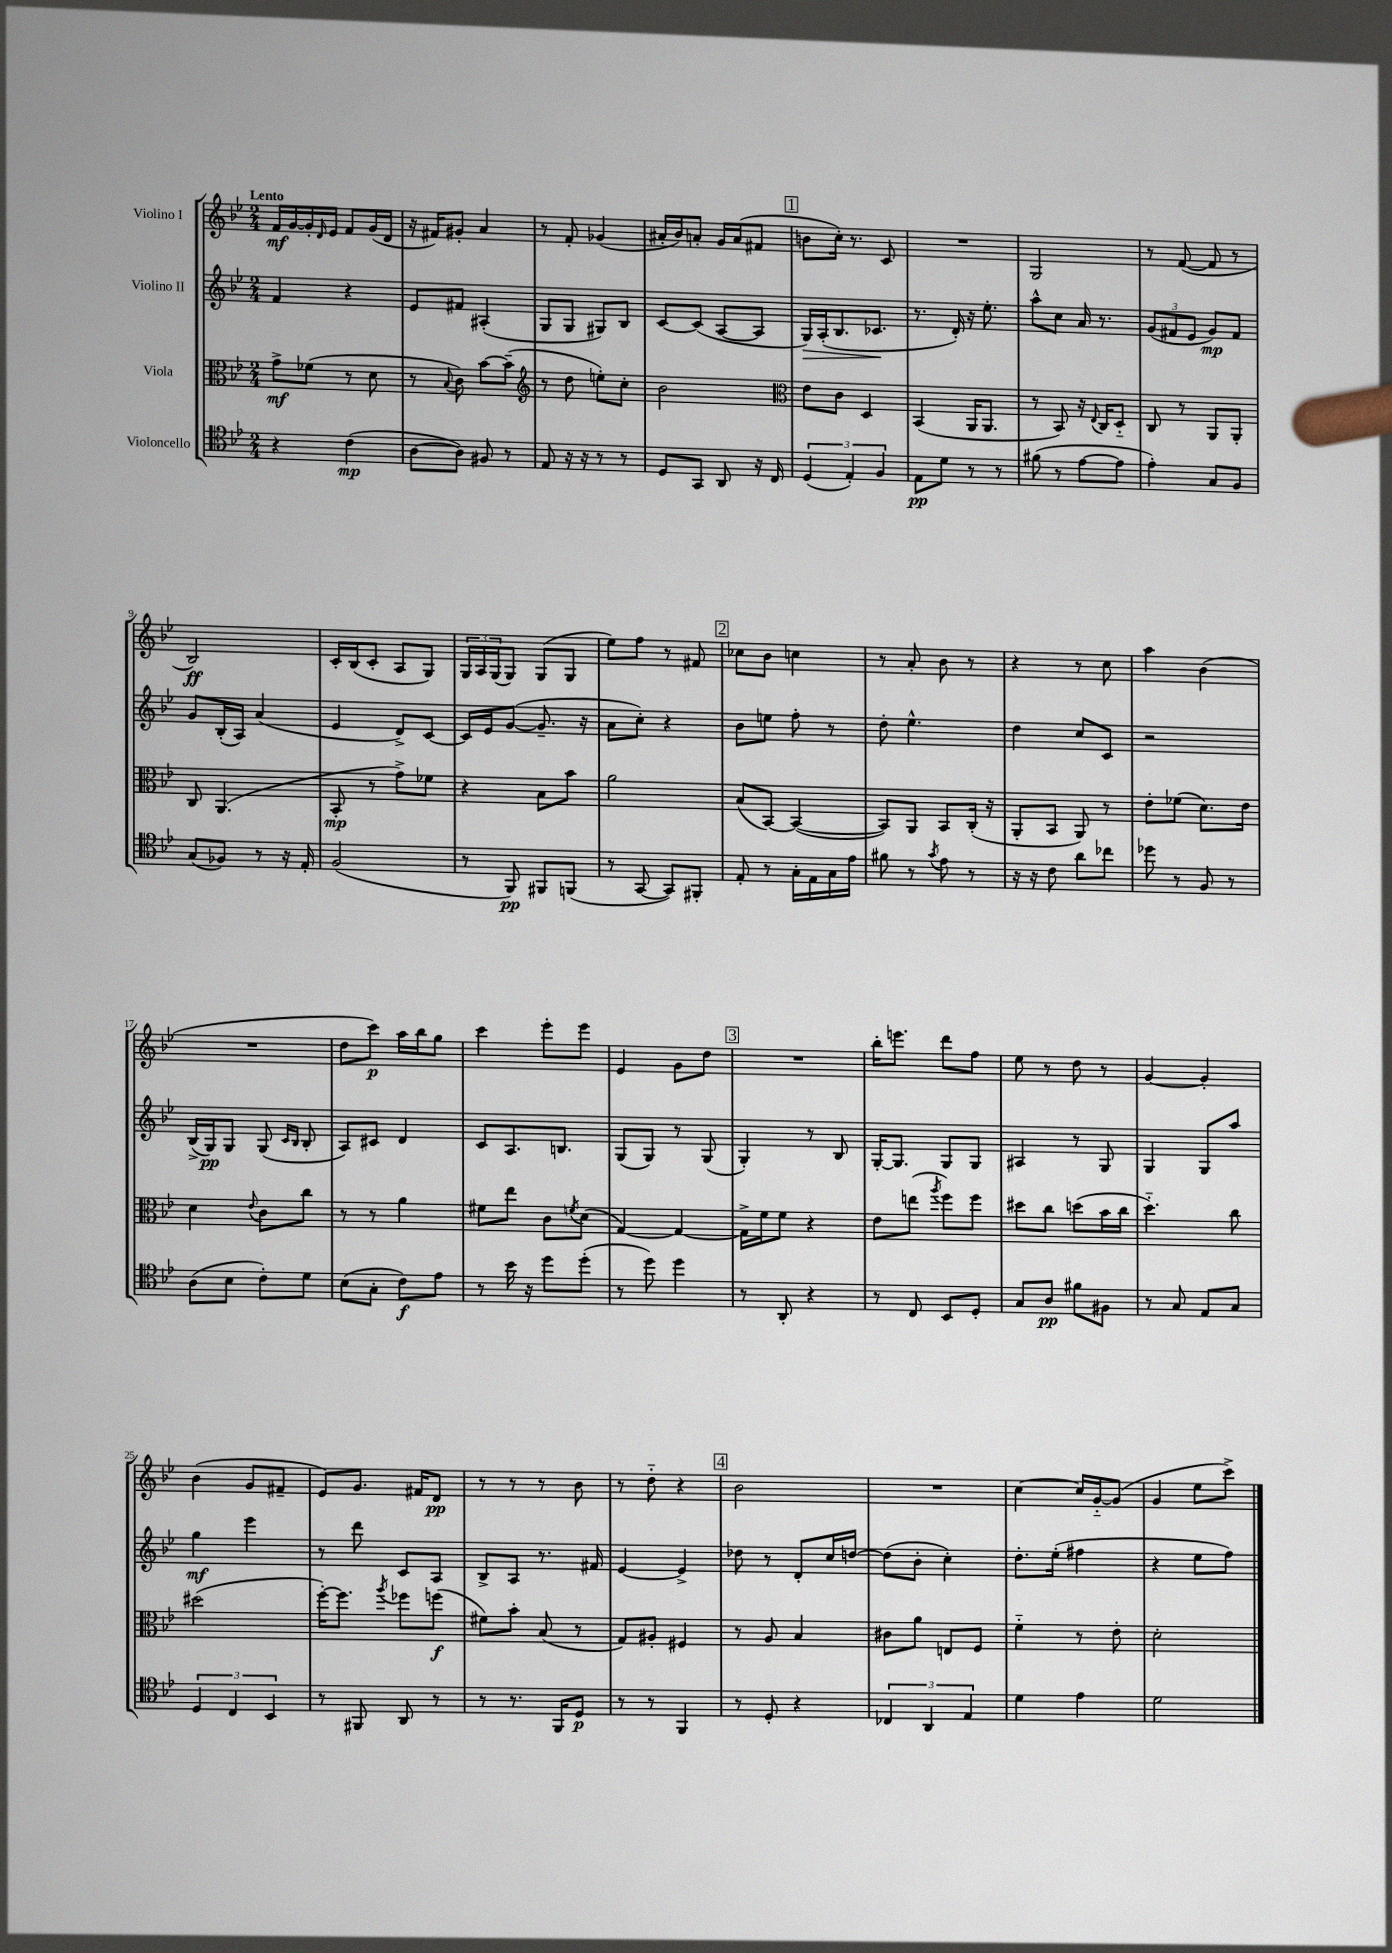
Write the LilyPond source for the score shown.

<<
\new StaffGroup <<
\new Staff = "s0" \with { instrumentName = "Violino I" } {
    \clef treble \key bes \major \numericTimeSignature \time 2/4 \tempo "Lento"
    f'16\mf g'16~ g'16-. \grace { d'16 } ees'16 f'8 g'16( d'16 |
    r16 fis'16) gis'8-. a'4 |
    r8 f'8-. ges'4( |
    ais'16-. bes'16) a'8-. g'16 a'16( fis'8 |
    \mark \markup { \box "1" } b'8 c''16-.) r8. c'8 |
    R2 |
    g2 |
    r8 f'8~( f'8 r8 |
    bes2\ff) |
    c'16-. bes16( c'8-. a8 g8) |
    \tuplet 3/2 { g16 a16 g16( } g8) g8( g8 |
    ees''8) f''8 r8 fis'8 |
    \mark \markup { \box "2" } ces''8 bes'8 c''4 |
    r8 a'8-. bes'8 r8 |
    r4 r8 c''8 |
    a''4 bes'4( |
    R2 |
    d''8 c'''8\p) a''16 bes''16 g''8 |
    c'''4 ees'''8-. ees'''8 |
    ees'4 g'8 d''8 |
    \mark \markup { \box "3" } R2 |
    bes''16-. e'''8. d'''8 f''8 |
    ees''8 r8 d''8 r8 |
    g'4~ g'4-. |
    bes'4( g'8 fis'8-- |
    ees'8) g'8. fis'16 d'8\pp |
    r8 r8 r8 bes'8 |
    r8 d''8-_ r4 |
    \mark \markup { \box "4" } bes'2 |
    R2 |
    c''4~ c''16 g'16~-_ g'8( |
    g'4 ees''8 c'''8->) \bar "|." |
}
\new Staff = "s1" \with { instrumentName = "Violino II" } {
    \clef treble \key bes \major \numericTimeSignature \time 2/4
    f'4 r4 |
    ees'8 fis'8 ais4-.( |
    g8 g8 gis8) bes8 |
    c'8~ c'8( a8~ a8 |
    \mark \markup { \box "1" } g16\>) a16-.( bes8. ces'8.\! |
    r8. d'16-.) r16 ees''8.-. |
    a''8-^ c''8 a'16 r8. |
    \tuplet 3/2 { g'8( fis'8 ees'8 } g'8\mp) fis'8 |
    g'8 bes16-.( a16) a'4( |
    ees'4 d'8->) c'8~ |
    c'16 ees'16 g'8~( g'8.-- r16 |
    a'8 c''8-.) r4 |
    \mark \markup { \box "2" } bes'8 e''8 f''8-. r8 |
    d''8-. ees''4.-^ |
    d''4 c''8 c'8 |
    r2 |
    bes16->( g16\pp) g8 g8( \grace { c'16 bes16 } bes8-. |
    a8) cis'8 d'4 |
    c'8 a8. b8. |
    g8( g8) r8 g8( |
    \mark \markup { \box "3" } g4-.) r8 bes8 |
    g16~-. g8. g8 g8 |
    ais4 r8 g8 |
    g4 g8 a''8 |
    g''4\mf ees'''4 |
    r8 d'''8 c'8 a8 |
    bes8-> a8 r8. fis'16 |
    ees'4~ ees'4-> |
    \mark \markup { \box "4" } des''8 r8 d'8-. c''16 d''16~ |
    d''8( bes'8-. c''4-.) |
    d''8.-. ees''16-.( fis''4 |
    r4 ees''8 f''8) \bar "|." |
}
\new Staff = "s2" \with { instrumentName = "Viola" } {
    \clef alto \key bes \major \numericTimeSignature \time 2/4
    g'8->\mf fes'8( r8 d'8 |
    r8 \appoggiatura { bes8 } c'8) bes'8~ bes'8--( |
    \clef treble r8 d''8 e''8-.) c''8-. |
    bes'2 |
    \mark \markup { \box "1" } \clef alto ees'8 c'8 d4 |
    bes,4( a,16 a,8. |
    r8 bes,8) r16 \appoggiatura { ees8 } c16 d8-_ |
    c8 r8 a,8 a,8-. |
    c8 a,4.( |
    bes,8-.\mp r8 g'8->) fes'8 |
    r4 bes8 bes'8 |
    a'2 |
    \mark \markup { \box "2" } bes8( bes,8~) bes,4~( |
    bes,8) a,8 bes,8 c16-.( r16 |
    a,8-. bes,8 a,8) r8 |
    ees'8-. fes'8( d'8.) ees'16 |
    d'4 \appoggiatura { ees'8 } c'8 c''8 |
    r8 r8 a'4 |
    fis'8 ees''8 c'8 \acciaccatura { f'8 } d'8( |
    g4~) g4~ |
    \mark \markup { \box "3" } g16-> f'16 f'8 r4 |
    ees'8 e''8( \acciaccatura { a''8 } f''8) f''8 |
    dis''8 c''8 d''8( bes'16 c''16 |
    d''4.-_) c''8 |
    dis''2( |
    f''16~-.) f''8. \acciaccatura { a''8 } fes''8 f''8\f( |
    fis'8) bes'8-. bes8( r8 |
    g8) ais8-. fis4 |
    \mark \markup { \box "4" } r8 a8 bes4 |
    cis'8 a'8 e8 f8 |
    f'4-_ r8 ees'8-. |
    d'2-. \bar "|." |
}
\new Staff = "s3" \with { instrumentName = "Violoncello" } {
    \clef tenor \key bes \major \numericTimeSignature \time 2/4
    r4 c'4\mp( |
    a8~ a8) fis8 r8 |
    ees8 r16 r16 r8 r8 |
    d8 g,8 a,8 r16 c16 |
    \mark \markup { \box "1" } \tuplet 3/2 { d4( ees4-.) f4 } |
    ees8\pp d'8 r8 r8 |
    fis'8( r8 ees'8~ ees'8 |
    ees'4-.) g8 f8 |
    g8( fes8) r8 r16 ees16-. |
    f2( |
    r8 f,8\pp) fis,8 f,8( |
    r8 g,8~ g,8) fis,8-. |
    \mark \markup { \box "2" } ees8-. r8 g16-. ees16 g16 ees'16 |
    fis'8 r8 \acciaccatura { g'8 } ees'8 r8 |
    r16 r16 c'8 a'8 ces''8 |
    des''8 r8 f8 r8 |
    a8( bes8 c'8-.) d'8 |
    bes8( g8-. c'8\f) ees'8 |
    r8 bes'16 r16 d''8 d''8-.( |
    r8 d''8) d''4 |
    \mark \markup { \box "3" } r8 a,8-. r4 |
    r8 c8 bes,8 d8-. |
    g8 a8\pp fis'8 fis8 |
    r8 g8 ees8 g8 |
    \tuplet 3/2 { d4 c4 bes,4 } |
    r8 fis,8 a,8 r8 |
    r8 r8. f,16 d8\p |
    r8 r8 f,4 |
    \mark \markup { \box "4" } r8 d8-. r4 |
    \tuplet 3/2 { ces4 a,4 ees4 } |
    d'4 ees'4 |
    d'2 \bar "|." |
}
>>
>>
